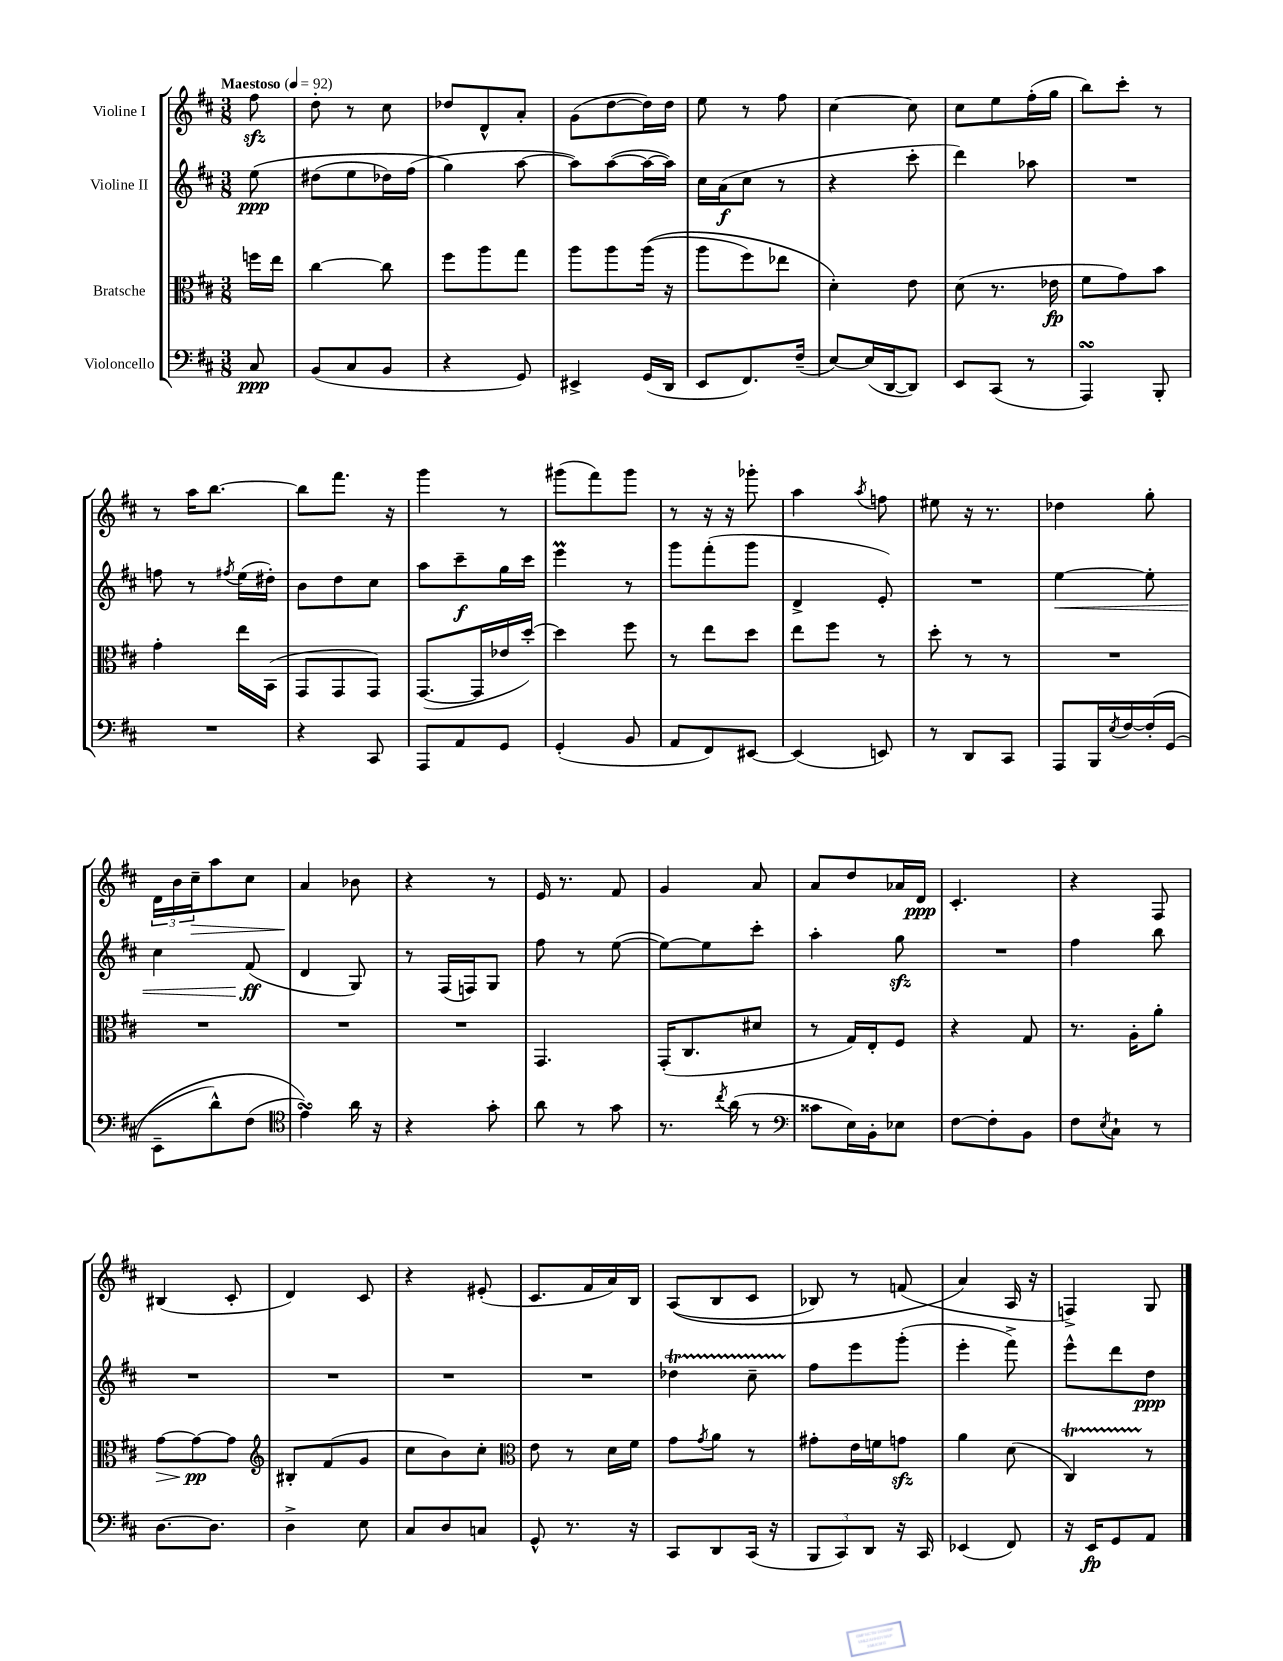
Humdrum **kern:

**kern	**dynam	**kern	**dynam	**kern	**dynam	**kern	**dynam
*part4	*part4	*part3	*part3	*part2	*part2	*part1	*part1
*staff4	*staff4	*staff3	*staff3	*staff2	*staff2	*staff1	*staff1
*I"Violoncello	*	*I"Bratsche	*	*I"Violine II	*	*I"Violine I	*
*clefF4	*	*clefC3	*	*clefG2	*	*clefG2	*
*k[f#c#]	*	*k[f#c#]	*	*k[f#c#]	*	*k[f#c#]	*
*M3/8	*	*M3/8	*	*M3/8	*	*M3/8	*
*MM92	*	*MM92	*	*MM92	*	*MM92	*
=	=	=	=	=	=	=	=
!	!	!	!	!	!	!LO:TX:a:B:t=Maestoso	!
8C#/	ppp	16ffn\LL	.	(8ee\	ppp	8ff#zz\	.
.	.	16ee\JJ	.	.	.	.	.
=1	=1	=1	=1	=1	=1	=1	=1
(8BB/L	.	[4cc#\	.	(8dd#X\L	.	8dd'\	.
8C#/	.	.	.	8ee\	.	8r	.
8BB/J	.	8cc#\]	.	16dd-X\L)	.	8cc#\	.
.	.	.	.	(16ff#\JJ	.	.	.
=2	=2	=2	=2	=2	=2	=2	=2
4r	.	8ff#\L	.	4gg\)	.	8dd-X/L	.
.	.	8aa\	.	.	.	8d^^/	.
8GG/)	.	8gg\J	.	[8aa\	.	8a'/J	.
=3	=3	=3	=3	=3	=3	=3	=3
4EE#X^/	.	8aa\L	.	8aa\L])	.	(8g\L	.
.	.	8aa\	.	([8aa\	.	[8dd\	.
(16GG/LL	.	((16aa\Jk	.	16aa\L_	.	16dd\L])	.
16DD/JJ	.	16r	.	16aa\JJ])	.	16dd\JJ	.
=4	=4	=4	=4	=4	=4	=4	=4
8EE/L	.	8aa\L	.	16cc#\LL	.	8ee\	.
.	.	.	.	(16a\J	f	.	.
8.FF#/)	.	8ff#\)	.	8cc#\J	.	8r	.
.	.	8ee-X\J	.	8r	.	8ff#\	.
(16F#~/Jk	.	.	.	.	.	.	.
=5	=5	=5	=5	=5	=5	=5	=5
[8E/L)	.	4d'\)	.	4r	.	[4cc#\	.
(16E/L]	.	.	.	.	.	.	.
[16DD/J	.	.	.	.	.	.	.
8DD/J])	.	8e\	.	8ccc#'\	.	8cc#\]	.
=6	=6	=6	=6	=6	=6	=6	=6
8EE/L	.	(8d\	.	4ddd\)	.	8cc#\L	.
(8CC#/J	.	8.r	.	.	.	8ee\	.
8r	.	.	.	8aa-X\	.	(16ff#'\L	.
.	.	16e-X\	fp	.	.	16gg\JJ	.
=7	=7	=7	=7	=7	=7	=7	=7
4AAAsSSS/)	.	8f#\L	.	4.r	.	8bb\L)	.
.	.	8g\)	.	.	.	8ccc#'\J	.
8BBB'/	.	8b\J	.	.	.	8r	.
!!LO:LB:g=z
=8	=8	=8	=8	=8	=8	=8	=8
4.r	.	4g'\	.	8ffn\	.	8r	.
.	.	.	.	8r	.	16aa\KL	.
.	.	.	.	.	.	[8.bb\J	.
.	.	.	.	8qff#X/	.	.	.
.	.	16ee\LL	.	(16ee\LL	.	.	.
.	.	(16BB\JJ	.	16dd#X'\JJ)	.	.	.
=9	=9	=9	=9	=9	=9	=9	=9
4r	.	8GG/L	.	8b\L	.	8bb\L]	.
.	.	8GG/	.	8dd\	.	8.fff#\J	.
8CC#/	.	8GG/J)	.	8cc#\J	.	.	.
.	.	.	.	.	.	16r	.
=10	=10	=10	=10	=10	=10	=10	=10
8AAA/L	.	([8.GG/L	.	8aa\L	.	4ggg\	.
8AA/	.	.	.	8ccc#~\	f	.	.
.	.	16GG/L]	.	.	.	.	.
8GG/J	.	16e-X/	.	16gg\L	.	8r	.
.	.	[16dd'/JJ)	.	16ccc#\JJ	.	.	.
=11	=11	=11	=11	=11	=11	=11	=11
(4GG'/	.	4dd\]	.	4eeeM\	.	(8ggg#X\L	.
.	.	.	.	.	.	8fff#\)	.
8BB/	.	8ff#\	.	8r	.	8ggg#\J	.
=12	=12	=12	=12	=12	=12	=12	=12
8AA/L	.	8r	.	8ggg\L	.	8r	.
8FF#/)	.	8ee\L	.	(8fff#'\	.	16r	.
.	.	.	.	.	.	16r	.
[8EE#X/J	.	8dd\J	.	8ggg\J	.	8ggg-X'\	.
=13	=13	=13	=13	=13	=13	=13	=13
(4EE#/]	.	8ee\L	.	4d^/	.	4aa\	.
.	.	8ff#\J	.	.	.	.	.
.	.	.	.	.	.	8qaa/	.
8EEn/)	.	8r	.	8e'/)	.	8ffn\	.
=14	=14	=14	=14	=14	=14	=14	=14
8r	.	8dd'\	.	4.r	.	8ee#X\	.
8DD/L	.	8r	.	.	.	16r	.
.	.	.	.	.	.	8.r	.
8CC#/J	.	8r	.	.	.	.	.
=15	=15	=15	=15	=15	=15	=15	=15
!	!	!	!	!	!LO:HP:b	!	!
8AAA/L	.	4.r	.	[4ee\	<	4dd-X\	.
16BBB/L	.	.	.	.	.	.	.
8qE/	.	.	.	.	.	.	.
[16F#/	.	.	.	.	.	.	.
(16F#'/]	.	.	.	8ee'\]	.	8gg'\	.
(16GG/JJ	.	.	.	.	.	.	.
!!LO:LB:g=z
=16	=16	=16	=16	=16	=16	=16	=16
8EE~\L	.	4.r	.	4cc#\	.	24d\LL	.
.	.	.	.	.	.	24b\	.
!	!	!	!	!	!	!	!LO:HP:b
.	.	.	.	.	.	24cc#~\J	>
8d^^\)	.	.	.	.	.	8aa\	.
(8F#\J	.	.	.	(8f#/	ff	8cc#\J	.
.	.	.	.	.	[	.	.
=17	=17	=17	=17	=17	=17	=17	=17
*clefC4	*	*	*	*	*	*	*
4esSSS\))	.	4.r	.	4d/	.	4a/	.
16a\	.	.	.	8G/)	.	8b-X\	]
16r	.	.	.	.	.	.	.
=18	=18	=18	=18	=18	=18	=18	=18
4r	.	4.r	.	8r	.	4r	.
.	.	.	.	(16F#/LL	.	.	.
.	.	.	.	16Fn/J)	.	.	.
8g'\	.	.	.	8G/J	.	8r	.
=19	=19	=19	=19	=19	=19	=19	=19
8a\	.	4.GG/	.	8ff#\	.	16e/	.
.	.	.	.	.	.	8.r	.
8r	.	.	.	8r	.	.	.
8g\	.	.	.	([8ee\	.	8f#/	.
=20	=20	=20	=20	=20	=20	=20	=20
8.r	.	(16GG'/KL	.	8ee\L_)	.	4g/	.
.	.	8.C#/	.	.	.	.	.
.	.	.	.	8ee\]	.	.	.
8qcc#/	.	.	.	.	.	.	.
(16a\	.	.	.	.	.	.	.
8r	.	8d#X/J	.	8ccc#'\J	.	8a/	.
=21	=21	=21	=21	=21	=21	=21	=21
*clefF4	*	*	*	*	*	*	*
8c##X\L	.	8r	.	4aa'\	.	8a/L	.
16E\L)	.	16G/LL)	.	.	.	8dd/	.
16BB'\J	.	16E'/J	.	.	.	.	.
8E-X\J	.	8F#/J	.	8ggzz\	.	16a-X/L	.
.	.	.	.	.	.	16d/JJ	ppp
=22	=22	=22	=22	=22	=22	=22	=22
[8F#\L	.	4r	.	4.r	.	4.c#'/	.
8F#'\]	.	.	.	.	.	.	.
8BB\J	.	8G/	.	.	.	.	.
=23	=23	=23	=23	=23	=23	=23	=23
8F#\L	.	8.r	.	4ff#\	.	4r	.
8qE/	.	.	.	.	.	.	.
8C#`\J	.	.	.	.	.	.	.
.	.	16A'\KL	.	.	.	.	.
8r	.	8a'\J	.	8bb\	.	8F#/	.
!!LO:LB:g=z
=24	=24	=24	=24	=24	=24	=24	=24
!	!	!	!LO:HP:b	!	!	!	!
[8.D\L	.	[8g\L	>	4.r	.	(4B#X/	.
.	.	8g\_	pp	.	.	.	.
8.D\J]	.	.	.	.	.	.	.
.	.	8g\J]	]	.	.	8c#'/	.
=25	=25	=25	=25	=25	=25	=25	=25
*	*	*clefG2	*	*	*	*	*
4D^\	.	8B#X'/L	.	4.r	.	4d/)	.
.	.	(8f#/	.	.	.	.	.
8E\	.	8g/J	.	.	.	8c#/	.
=26	=26	=26	=26	=26	=26	=26	=26
8C#/L	.	8cc#\L	.	4.r	.	4r	.
8D/	.	8b\)	.	.	.	.	.
8Cn/J	.	8cc#'\J	.	.	.	(8e#X'/	.
=27	=27	=27	=27	=27	=27	=27	=27
*	*	*clefC3	*	*	*	*	*
8GG^^/	.	8e\	.	4.r	.	8.c#/L	.
8.r	.	8r	.	.	.	.	.
.	.	.	.	.	.	16f#/L	.
.	.	16d\LL	.	.	.	16a/)	.
16r	.	16f#\JJ	.	.	.	16B/JJ	.
=28	=28	=28	=28	=28	=28	=28	=28
8CC#/L	.	8g\L	.	4dd-XT\	.	((8A/L	.
.	.	8qg/	.	.	.	.	.
8DD/	.	8a\J	.	.	.	8B/	.
(16CC#/Jk	.	8r	.	8cc#TTT~\	.	8c#/J	.
16r	.	.	.	.	.	.	.
=29	=29	=29	=29	=29	=29	=29	=29
12BBB/L	.	8g#X'\L	.	8ff#\L	.	8B-X/)	.
12CC#/)	.	.	.	.	.	.	.
.	.	16e\L	.	8eee\	.	8r	.
12DD/J	.	.	.	.	.	.	.
.	.	16fn\J	.	.	.	.	.
16r	.	8gnzz\J	.	(8ggg'\J	.	(8fn/	.
16CC#/	.	.	.	.	.	.	.
=30	=30	=30	=30	=30	=30	=30	=30
(4EE-X/	.	4a\	.	4eee'\	.	4a/)	.
8FF#/)	.	(8d\	.	8fff#^\)	.	16A/	.
.	.	.	.	.	.	16r	.
=31	=31	=31	=31	=31	=31	=31	=31
16r	.	4C#t/)	.	8eee^^\L	.	4Fn^/)	.
16EE/KL	fp	.	.	.	.	.	.
8GG/	.	.	.	8ddd\	.	.	.
8AA/J	.	8r	.	8dd\J	ppp	8G/	.
==	==	==	==	==	==	==	==
*-	*-	*-	*-	*-	*-	*-	*-
